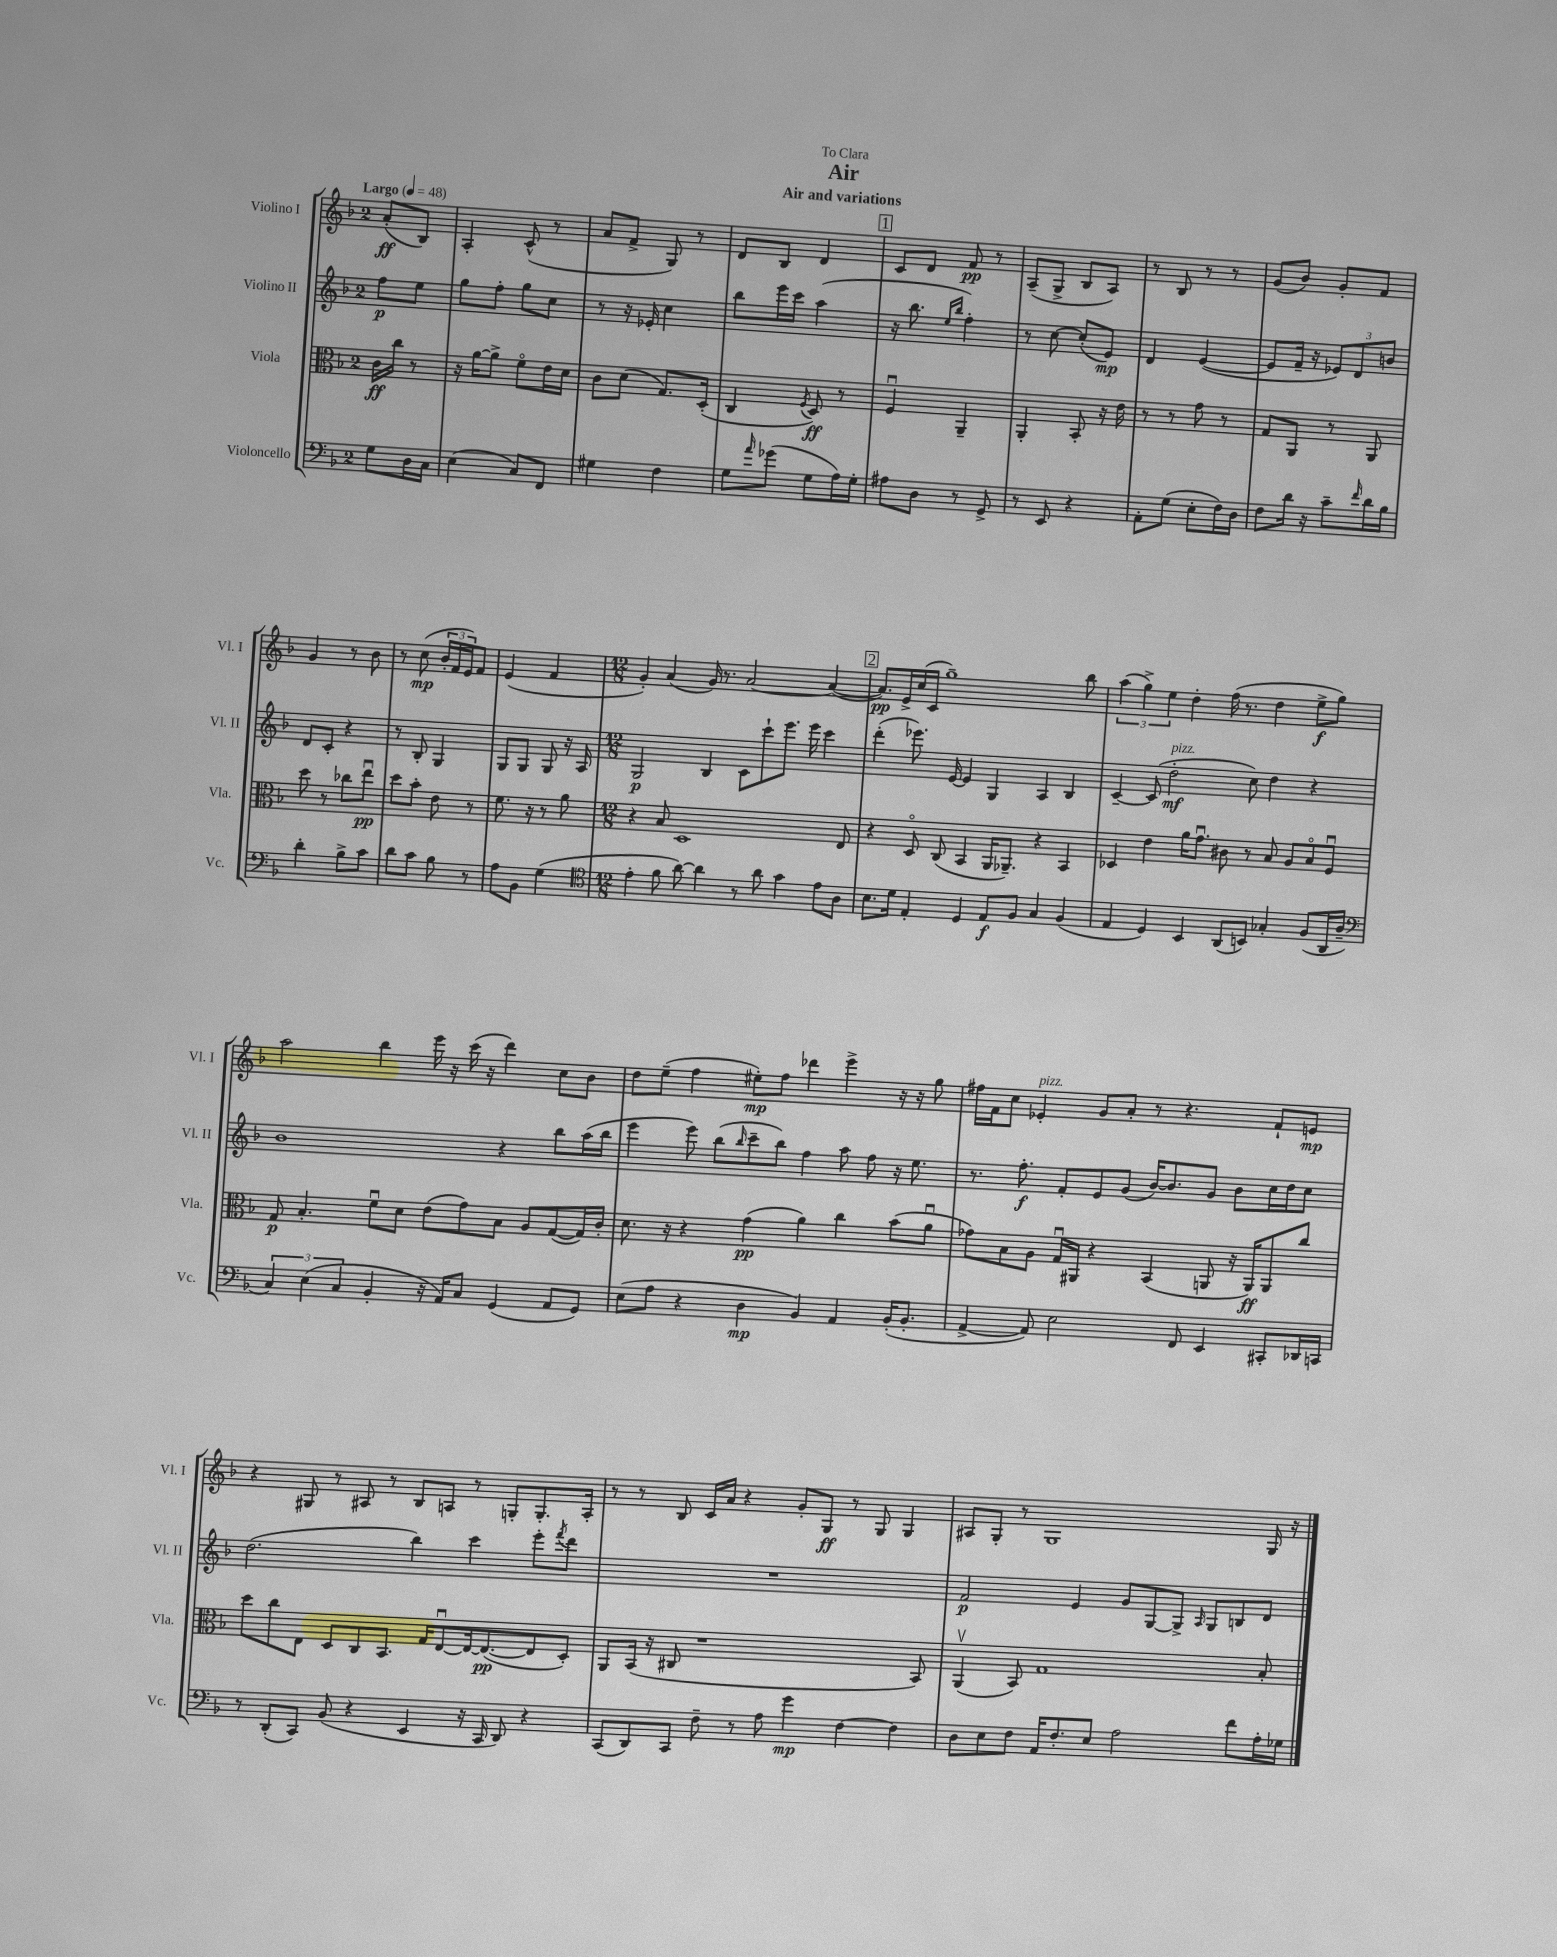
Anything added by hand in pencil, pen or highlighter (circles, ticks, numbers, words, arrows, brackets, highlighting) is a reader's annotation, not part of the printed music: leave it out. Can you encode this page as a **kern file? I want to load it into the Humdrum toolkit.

**kern	**dynam	**kern	**dynam	**kern	**dynam	**kern	**dynam
*part4	*part4	*part3	*part3	*part2	*part2	*part1	*part1
*staff4	*staff4	*staff3	*staff3	*staff2	*staff2	*staff1	*staff1
*I"Violoncello	*	*I"Viola	*	*I"Violino II	*	*I"Violino I	*
*I'Vc.	*	*I'Vla.	*	*I'Vl. II	*	*I'Vl. I	*
*clefF4	*	*clefC3	*	*clefG2	*	*clefG2	*
*k[b-]	*	*k[b-]	*	*k[b-]	*	*k[b-]	*
*M2/4	*	*M2/4	*	*M2/4	*	*M2/4	*
*MM48	*	*MM48	*	*MM48	*	*MM48	*
=	=	=	=	=	=	=	=
!	!	!	!	!	!	!LO:TX:a:B:t=Largo	!
8G\L	.	16c\LL	ff	8ff\L	p	(8a'/L	ff
.	.	16cc\JJ	.	.	.	.	.
16D\L	.	8r	.	8ee\J	.	8B-/J)	.
16C\JJ	.	.	.	.	.	.	.
=1	=1	=1	=1	=1	=1	=1	=1
(4E\	.	16r	.	8gg\L	.	4A'/	.
.	.	[16a\KL	.	.	.	.	.
.	.	8a^\J]	.	8ff'\J	.	.	.
8C/L)	.	8f\L	.	8gg\L	.	(8c^^/	.
8FF/J	.	16e\L	.	8cc\J	.	8r	.
.	.	16d\JJ	.	.	.	.	.
=2	=2	=2	=2	=2	=2	=2	=2
4G#X\	.	8c\L	.	8r	.	8a/L	.
.	.	(8d\J	.	16r	.	8f^/J	.
.	.	.	.	16e-X'/	.	.	.
4F\	.	8.G/L)	.	4cc\	.	8G/)	.
.	.	.	.	.	.	8r	.
.	.	(16D'/Jk	.	.	.	.	.
=3	=3	=3	=3	=3	=3	=3	=3
8G\L	.	4C/	.	8bb-\L	.	8d/L	.
16qqa/	.	.	.	.	.	.	.
(8g-X\J	.	.	.	16eee\L	.	8B-/J	.
.	.	.	.	16ccc\JJ	.	.	.
.	.	8qF/	.	.	.	.	.
8G\L	.	8D/)	ff	(4aa\	.	4d/	.
16A\L)	.	8r	.	.	.	.	.
16G'\JJ	.	.	.	.	.	.	.
!!LO:REH:place=s1:t=1
=4	=4	=4	=4	=4	=4	=4	=4
8A#X\L	.	4Fu/	.	16r	.	8c/L	.
.	.	.	.	8.bb-\	.	.	.
8D\J	.	.	.	.	.	8d/J	.
.	.	.	.	16qqee/LL	.	.	.
.	.	.	.	16qqbb-/JJ	.	.	.
8r	.	4AA~/	.	4ff'\)	.	8f/	pp
8GG^/	.	.	.	.	.	8r	.
=5	=5	=5	=5	=5	=5	=5	=5
8r	.	4AA'/	.	8r	.	(8A~/L	.
8EE/	.	.	.	[8cc\	.	8G^/J	.
4r	.	8BB-'/	.	(8cc'/L]	.	8B-/L	.
.	.	16r	.	8e/J)	mp	8A/J)	.
.	.	16e\	.	.	.	.	.
=6	=6	=6	=6	=6	=6	=6	=6
8AA'\L	.	8r	.	4d/	.	8r	.
(8G\J	.	8r	.	.	.	8B-/	.
8E'\L	.	8g\	.	([4e/	.	8r	.
16F\L)	.	8r	.	.	.	8r	.
16D\JJ	.	.	.	.	.	.	.
=7	=7	=7	=7	=7	=7	=7	=7
8F\L	.	8G/L	.	8e/L]	.	(8g/L	.
16d\Jk	.	8AA/J	.	16f~/Jk	.	8b-/J)	.
16r	.	.	.	16r	.	.	.
8c~\L	.	8r	.	12e-X/L)	.	8g'/L	.
.	.	.	.	12d/	.	.	.
16qqf/	.	.	.	.	.	.	.
16d\L	.	8AA/	.	.	.	8f/J	.
.	.	.	.	12bn/J	.	.	.
16B-\JJ	.	.	.	.	.	.	.
!!LO:LB:g=z
=8	=8	=8	=8	=8	=8	=8	=8
4d'\	.	8dd\	.	8d/L	.	4g/	.
.	.	8r	.	8c'/J	.	.	.
8B-^\L	.	8cc-X\L	.	4r	.	8r	.
8c\J	.	8eeu\J	pp	.	.	8b-\	.
=9	=9	=9	=9	=9	=9	=9	=9
8d\L	.	8dd\L	.	8r	.	8r	.
8c\J	.	8b-'\J	.	8B-'/	.	(8cc\	mp
8B-\	.	8e\	.	4G/	.	24b-'/LL	.
.	.	.	.	.	.	24f/	.
.	.	.	.	.	.	24e/J)	.
8r	.	8r	.	.	.	8f/J	.
=10	=10	=10	=10	=10	=10	=10	=10
8A\L	.	8.f\	.	8G/L	.	(4e/	.
8BB-\J	.	.	.	8G/J	.	.	.
.	.	16r	.	.	.	.	.
(4G\	.	8r	.	8G/	.	4f/	.
.	.	8a\	.	16r	.	.	.
.	.	.	.	16A/	.	.	.
=11	=11	=11	=11	=11	=11	=11	=11
*clefC4	*	*	*	*	*	*	*
*M12/8	*	*M12/8	*	*M12/8	*	*M12/8	*
4e'\	.	4r	.	2G/	p	4g'/)	.
8f\	.	8B-/	.	.	.	(4a/	.
[8a\)	.	1D	.	.	.	.	.
4a\]	.	.	.	4B-/	.	16g/)	.
.	.	.	.	.	.	8.r	.
8r	.	.	.	8c\L	.	[2a/	.
8a\	.	.	.	8ccc`\	.	.	.
4g\	.	.	.	8.eee\J	.	.	.
.	.	.	.	16eee\	.	.	.
8e\L	.	.	.	4ccc\	.	(4a/_	.
8A\J	.	8E/	.	.	.	.	.
!!LO:REH:place=s1:t=2
=12	=12	=12	=12	=12	=12	=12	=12
8.B-\L	.	4r	.	(4ddd'\	.	8.a/L])	pp
16d\Jk	.	.	.	.	.	16e^/L	.
4E'/	.	8D/	.	8.eee-X\)	.	(16cc/	.
.	.	.	.	.	.	16c/JJ	.
.	.	(8C/	.	.	.	1gg~)	.
.	.	.	.	[16e/	.	.	.
4D/	.	4BB-/	.	4e/]	.	.	.
8E/L	f	16AA/KL	.	4G/	.	.	.
.	.	8.AA-X~/J)	.	.	.	.	.
8F/J	.	.	.	.	.	.	.
4G/	.	4r	.	4A/	.	.	.
(4F/	.	4BB-/	.	4B-/	.	.	.
.	.	.	.	.	.	8bb-\	.
=13	=13	=13	=13	=13	=13	=13	=13
4E/	.	4D-X/	.	[4c~/	.	(6aa\	.
.	.	.	.	.	.	6gg^\)	.
4D/)	.	4e\	.	(8c/]	.	.	.
.	.	.	.	.	.	6ee\	.
!	!	!	!	!LO:TX:a:i:t=pizz.	!	!	!
.	.	.	.	2dd'\	mf	.	.
4BB-/	.	16a\KL	.	.	.	4dd'\	.
.	.	8.gu\J	.	.	.	.	.
(8AA/L	.	8c#X\	.	.	.	(16ff\	.
.	.	.	.	.	.	8.r	.
8BBn/J)	.	8r	.	8cc\)	.	.	.
4G-X'/	.	8B-/	.	4dd\	.	4dd\	.
.	.	8A/L	.	.	.	.	.
(8F/L	.	8B-/	.	4r	.	8ee^\L	f
16AA/L	.	8Fu/J	.	.	.	8gg\J)	.
16A~/JJ	.	.	.	.	.	.	.
!!LO:LB:g=z
=14	=14	=14	=14	=14	=14	=14	=14
*clefF4	*	*	*	*	*	*	*
6C/)	.	8G/	p	1b-	.	2aa\	.
.	.	4.B-'/	.	.	.	.	.
(6E\	.	.	.	.	.	.	.
6C/	.	.	.	.	.	.	.
4BB-'/	.	8fu\L	.	.	.	4bb-\	.
.	.	8d\J	.	.	.	.	.
16r	.	(8e\L	.	.	.	16eee\	.
16AA/KL)	.	.	.	.	.	16r	.
8C/J	.	8g\)	.	.	.	(16ccc\	.
.	.	.	.	.	.	16r	.
(4GG/	.	8B-\J	.	4r	.	4ddd\)	.
.	.	8A/L	.	.	.	.	.
8AA/L	.	([8G/	.	8bb-\L	.	8cc\L	.
8GG/J)	.	16G/L])	.	(16aa\L	.	8b-\J	.
.	.	16c'/JJ	.	16bb-\JJ	.	.	.
=15	=15	=15	=15	=15	=15	=15	=15
(8E\L	.	8.d\	.	4eee\	.	8dd\L	.
8A\J	.	.	.	.	.	(8ee~\J	.
.	.	16r	.	.	.	.	.
4r	.	4r	.	8eee\)	.	4ff\	.
.	.	.	.	(8bb-\L	.	.	.
.	.	.	.	16qqbb-/	.	.	.
4D\	mp	(4g\	pp	8ccc~\	.	8ee#X'\L)	mp
.	.	.	.	8bb-\J)	.	8ff\J	.
4BB-/)	.	4a\)	.	4ff\	.	4ddd-X\	.
4AA/	.	4cc\	.	8aa\	.	4eee^\	.
.	.	.	.	8ff\	.	.	.
(16BB-'/KL	.	(8b-\L	.	16r	.	16r	.
8.BB-'/J	.	.	.	8.ee\	.	16r	.
.	.	8au\J	.	.	.	8gg\	.
=16	=16	=16	=16	=16	=16	=16	=16
[4AA^/	.	8g-X\L)	.	8.r	.	16ff#X\LL	.
.	.	.	.	.	.	16f\J	.
.	.	8B-\	.	.	.	8cc\J	.
.	.	.	.	8.ff'\	f	.	.
!	!	!	!	!	!	!LO:TX:a:i:t=pizz.	!
8AA/])	.	8A\J	.	.	.	4e-X'/	.
2E\	.	16Gu/LL	.	8f'/L	.	.	.
.	.	16AA#X/JJ	.	.	.	.	.
.	.	4r	.	8e/	.	8g/L	.
.	.	.	.	(8g/J	.	8a'/J	.
.	.	(4BB-/	.	[16b-/KL)	.	8r	.
.	.	.	.	8.b-/]	.	.	.
8FF/	.	.	.	.	.	4.r	.
4EE/	.	8AAn/	.	8g/J	.	.	.
.	.	16r	.	8b-\L	.	.	.
.	.	16AA/KL)	ff	.	.	.	.
8CC#X'/L	.	8AA/	.	16cc\L	.	8f`/L	.
.	.	.	.	16dd\J	.	.	.
16DD-X/L	.	8cc/J	.	8cc\J	.	8en/J	mp
16CCn/JJ	.	.	.	.	.	.	.
!!LO:LB:g=z
=17	=17	=17	=17	=17	=17	=17	=17
8r	.	8dd\L	.	(2.dd\	.	4r	.
(8DD'/L	.	8cc\	.	.	.	.	.
8CC/J)	.	8E\J	.	.	.	8G#X/	.
(8BB-/	.	8D/L	.	.	.	8r	.
4r	.	8C/	.	.	.	8A#X/	.
.	.	8.BB-/J	.	.	.	8r	.
4EE/	.	.	.	4bb-\)	.	8B-/L	.
.	.	16G/KL	.	.	.	.	.
.	.	[8Eu/	.	.	.	8An/J	.
16r	.	16E/k_	.	4ccc\	.	8r	.
16CC/	.	(8.E/_	pp	.	.	.	.
8DD/)	.	.	.	.	.	8Gn'/L	.
4r	.	8E/]	.	8eee'\L	.	8.G'/	.
.	.	.	.	8qfff/	.	.	.
.	.	8D'/J)	.	8ddd\J	.	.	.
.	.	.	.	.	.	16A'/Jk	.
=18	=18	=18	=18	=18	=18	=18	=18
(8CC/L	.	8AA/L	.	1.r	.	8r	.
8DD/)	.	(16BB-/Jk	.	.	.	8r	.
.	.	16r	.	.	.	.	.
8CC/J	.	8C#X/	.	.	.	8B-/	.
8F~\	.	1r	.	.	.	16c/LL	.
.	.	.	.	.	.	16a/JJ	.
8r	.	.	.	.	.	4r	.
8A\	.	.	.	.	.	.	.
4g\	mp	.	.	.	.	8g'/L	.
.	.	.	.	.	.	8G/J	ff
[4F\	.	.	.	.	.	8r	.
.	.	.	.	.	.	8G/	.
4F\]	.	.	.	.	.	4G/	.
.	.	8BB-/)	.	.	.	.	.
=19	=19	=19	=19	=19	=19	=19	=19
8D\L	.	(4AAv/	.	2f/	p	8A#X/L	.
8E\	.	.	.	.	.	8G'/J	.
8F\J	.	8BB-/)	.	.	.	8r	.
16AA/KL	.	1G	.	.	.	1G	.
8.F'/	.	.	.	.	.	.	.
.	.	.	.	4e/	.	.	.
8E/J	.	.	.	.	.	.	.
2A\	.	.	.	8g/L	.	.	.
.	.	.	.	[8G/	.	.	.
.	.	.	.	8G^/J]	.	.	.
.	.	.	.	16qqA/	.	.	.
.	.	.	.	8G/L	.	.	.
8f\L	.	.	.	8Bn/	.	.	.
16A'\L	.	8B-'/	.	8d/J	.	16G/	.
16G-X\JJ	.	.	.	.	.	16r	.
==	==	==	==	==	==	==	==
*-	*-	*-	*-	*-	*-	*-	*-
